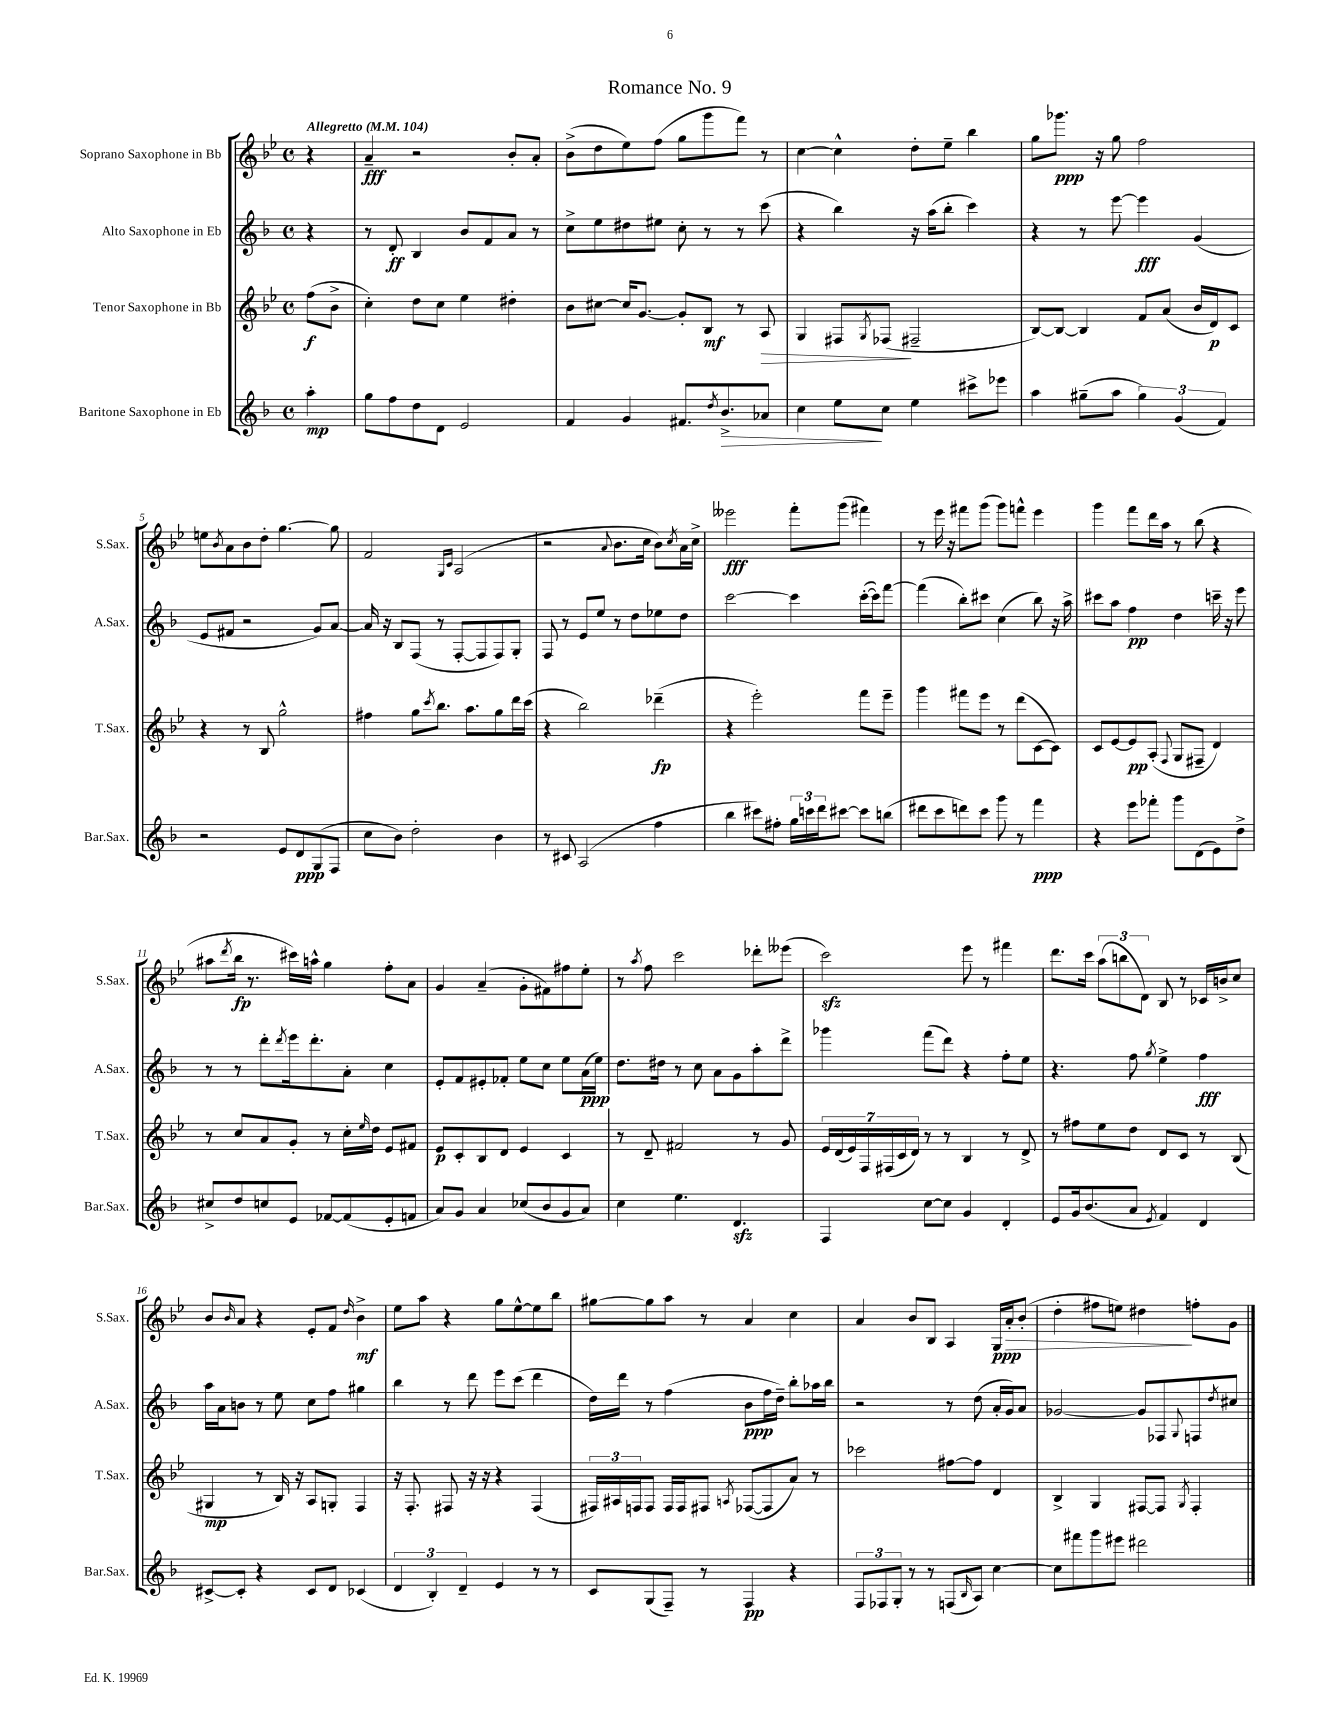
\header { title = "Romance No. 9" }
<<
\new StaffGroup <<
\new Staff = "s0" \with { instrumentName = "Soprano Saxophone in Bb" shortInstrumentName = "S.Sax." } {
    \clef treble \key bes \major \defaultTimeSignature \time 4/4 \partial 4 \tempo "Allegretto" 4 = 104
    r4 |
    a'4--\fff r2 bes'8-. a'8-. |
    bes'8->( d''8 ees''8) f''8( g''8 g'''8 f'''8) r8 |
    c''4~ c''4-^ d''8-. ees''8-- bes''4 |
    g''8 ges'''8.\ppp r16 g''8 f''2 |
    e''8 \acciaccatura { bes'8 } a'8 bes'8 d''8-. g''4.~ g''8 |
    f'2 \grace { g16 c'16 } a2( |
    r2 \appoggiatura { a'8 } bes'8. c''16 bes'8) \acciaccatura { c''8 } a'16 c''16-> |
    eeses'''2\fff f'''8-. g'''8( fis'''4) |
    r8 ees'''16 r16 fis'''8 g'''8( g'''8) f'''8-^ ees'''4 |
    g'''4 f'''8 d'''16 a''16 r8 bes''8( r4 |
    ais''8 \acciaccatura { d'''8 } bes''16\fp r8. cis'''16) a''16-^ g''4 f''8-. a'8 |
    g'4 a'4--( g'8-. fis'8) fis''8 ees''8-. |
    r8 \acciaccatura { a''8 } f''8 c'''2 des'''8-. eeses'''8( |
    c'''2\sfz) ees'''8 r8 fis'''4 |
    d'''8. c'''16 \tuplet 3/2 { a''8( b''8 d'8) } bes8 r8 ces'16 b'16-> c''8 |
    bes'8 \grace { bes'16 } a'8 r4 ees'8-. f'8 \grace { d''16 } bes'4->\mf |
    ees''8 a''8 r4 g''8 ees''8~-^ ees''8 bes''8 |
    gis''8~ gis''8 a''8 r8 a'4 c''4 |
    a'4 bes'8 bes8 a4 g16\ppp a'16-.\> bes'8-.( |
    d''4-. fis''8 e''8) dis''4\! f''8-. g'8 \bar "|." |
}
\new Staff = "s1" \with { instrumentName = "Alto Saxophone in Eb" shortInstrumentName = "A.Sax." } {
    \clef treble \key f \major \defaultTimeSignature \time 4/4 \partial 4
    r4 |
    r8 d'8-.\ff bes4 bes'8 f'8 a'8 r8 |
    c''8-> e''8 dis''8 eis''8 c''8-. r8 r8 c'''8( |
    r4 bes''4) r16 a''16( bes''8-. c'''4) |
    r4 r8 e'''8~ e'''4\fff g'4( |
    e'8 fis'8 r2 g'8) a'8~ |
    a'16 r16 bes8 f8( r8 f8~-. f8 f8) g8-. |
    f8 r8 e'8 e''8 r8 d''8 ees''8 d''8 |
    c'''2~ c'''4 c'''16~-.( c'''16) f'''8~ |
    f'''4( bes''8-.) cis'''8 c''4( bes''8) r16 a''16-> |
    cis'''8 a''8 f''4\pp d''4 c'''16-- r16 e'''8 |
    r8 r8 d'''8-. \acciaccatura { d'''8 } e'''16 d'''8.-. a'8-. c''4 |
    e'8-. f'8 eis'8-. fes'8-. e''8 c''8 e''8 a'16\ppp( e''16) |
    d''8. dis''16 r8 c''8 a'8 g'8 a''8-. d'''8-> |
    ges'''4 f'''8( d'''8) r4 f''8-. e''8 |
    r4. f''8 \acciaccatura { g''8 } e''4-> f''4\fff |
    a''16 a'16 b'8 r8 e''8 c''8 f''8 gis''4 |
    bes''4 r8 d'''8 e'''8 c'''8( d'''4 |
    d''16) d'''16 r8 f''4( bes'8\ppp f''16 d''16--) bes''8-. aes''16 bes''16 |
    r2 r8 d''8( a'16-. g'16) a'8 |
    ges'2~ ges'8 fes8 \appoggiatura { g8 } f8 \acciaccatura { d''8 } cis''8 \bar "|." |
}
\new Staff = "s2" \with { instrumentName = "Tenor Saxophone in Bb" shortInstrumentName = "T.Sax." } {
    \clef treble \key bes \major \defaultTimeSignature \time 4/4 \partial 4
    f''8\f( bes'8-> |
    c''4-.) d''8 c''8 ees''4 dis''4-. |
    bes'8 cis''8~ cis''16 g'8.~ g'8-. bes8\mf r8 a8\> |
    g4 fis8 \acciaccatura { g8 } fes8\!( fis2-- |
    bes8~) bes8~ bes4 f'8 a'8( bes'16 d'16\p) c'8 |
    r4 r8 bes8 g''2-^ |
    fis''4 g''8 \acciaccatura { c'''8 } bes''8. a''8. g''8 d'''16 c'''16( |
    r4 bes''2) des'''4--\fp( |
    r4 ees'''2-.) f'''8 ees'''8-- |
    g'''4 fis'''8 ees'''8 r8 d'''8( c'8~ c'8) |
    c'8 ees'8~ ees'8\pp a8-.( \appoggiatura { f8 } g8 fis8-- d'4) |
    r8 c''8 a'8 g'8-. r8 c''16-. \grace { ees''16 } d''16 ees'8 fis'8 |
    ees'8\p c'8-. bes8 d'8 ees'4 c'4 |
    r8 d'8-- fis'2 r8 g'8 |
    \tuplet 7/4 { ees'16 d'16( ees'16) f16 fis16( c'16 d'16) } r8 r8 bes4 r8 d'8-> |
    r8 fis''8 ees''8 d''8 d'8 c'8 r8 bes8( |
    gis4\mp r8 bes16) r16 a8 g8-. f4 |
    r16 f8.-. fis8 r16 r16 r4 fis4( |
    \tuplet 3/2 { fis16) ais16 f16 } f8 f16 f16 fis8 \acciaccatura { a8 } fes8~( fes8 a'8) r8 |
    ces'''2 fis''8~ fis''8 d'4 |
    bes4-> g4 fis8~ fis8 \acciaccatura { g8 } fis4-. \bar "|." |
}
\new Staff = "s3" \with { instrumentName = "Baritone Saxophone in Eb" shortInstrumentName = "Bar.Sax." } {
    \clef treble \key f \major \defaultTimeSignature \time 4/4 \partial 4
    a''4-.\mp |
    g''8 f''8 d''8 d'8 e'2 |
    f'4 g'4 fis'8. \acciaccatura { d''8 } bes'8.->\> aes'8 |
    c''4 e''8\! c''8 e''4 cis'''8-> ees'''8 |
    a''4 gis''8--( a''8 \tuplet 3/2 { gis''4) g'4( f'4) } |
    r2 e'8 d'8\ppp g8( f8 |
    c''8 bes'8) d''2-. bes'4 |
    r8 cis'8 a2( f''4 |
    bes''4 cis'''8) fis''8-. \tuplet 3/2 { g''16 c'''16 d'''16 } cis'''8~ cis'''8 b''8( |
    dis'''8 c'''8 d'''8) c'''8 g'''8 r8 f'''4\ppp |
    r4 e'''8 fes'''8-. g'''8 d'8( e'8) d''8-> |
    cis''8-> d''8 c''8 e'8 fes'8~ fes'8( e'8-. f'8 |
    a'8) g'8 a'4 ces''8( bes'8 g'8 a'8) |
    c''4 e''4. d'4.\sfz |
    f4 c''8~ c''8 g'4 d'4-. |
    e'8 g'16 bes'8.( a'8 \acciaccatura { e'8 } f'4) d'4 |
    cis'8~-> cis'8-. r4 cis'8 d'8 ces'4( |
    \tuplet 3/2 { d'4 bes4-.) d'4-- } e'4 r8 r8 |
    c'8 g8( f8--) r8 f4\pp r4 |
    \tuplet 3/2 { f8 fes8 g8-. } r8 r8 f8( \grace { bes16 } a8) c''4~ |
    c''8 fis'''8 g'''8 eis'''8 dis'''2 \bar "|." |
}
>>
>>
